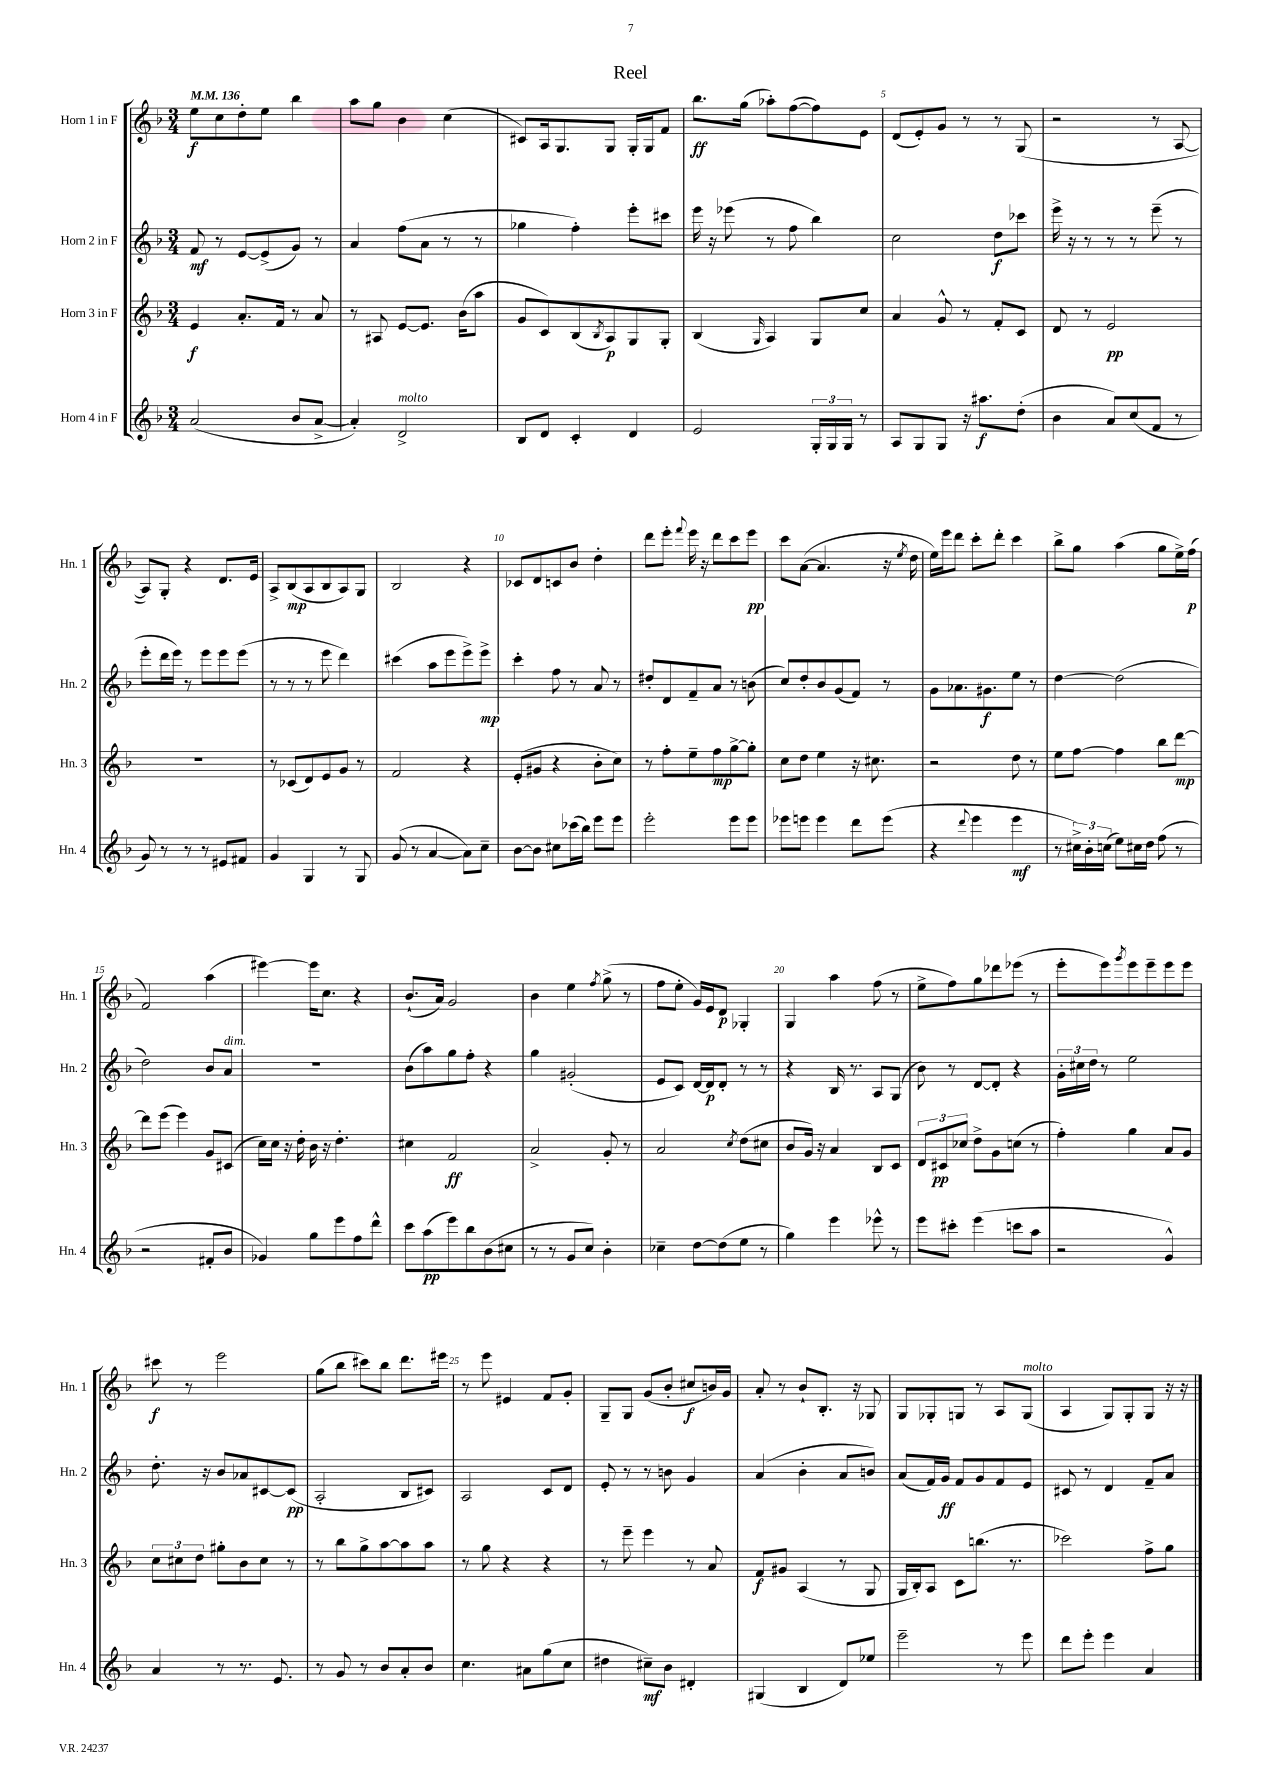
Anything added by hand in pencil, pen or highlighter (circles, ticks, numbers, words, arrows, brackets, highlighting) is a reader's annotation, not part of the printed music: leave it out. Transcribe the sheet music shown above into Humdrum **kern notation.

**kern	**kern	**kern	**kern
*staff4	*staff3	*staff2	*staff1
*clefG2	*clefG2	*clefG2	*clefG2
*k[b-]	*k[b-]	*k[b-]	*k[b-]
*M3/4	*M3/4	*M3/4	*M3/4
*MM136	*MM136	*MM136	*MM136
(2a/	4e/	8f/	8ee\L
.	.	8r	8cc\
.	8.a'/L	[8e/L	8dd'\
.	.	(8e^/]	8ee\J
.	16f/Jk	.	.
8b-/L	8r	8g/J)	4bb-\
[8a^/J	8a/	8r	.
=	=	=	=
4a'/])	8r	4a/	8aa\L
.	8A#/	.	8gg\J
2d^/	[8e/L	(8ff\L	4b-\
.	8.e/]J	8a\J	.
.	.	8r	(4cc\
.	(16b-\LK	.	.
.	8aa\J	8r	.
=	=	=	=
8B-/L	8g/L	4gg-\	8c#/L)
8d/J	8c/)	.	16A/k
.	.	.	8.G/
4c'/	(8B-/	4ff'\)	.
.	8qB-/	.	.
.	8A/)	.	8G/J
4d/	8G/	8eee'\L	16G'/LL
.	.	.	16G/J
.	8G'/J	8ccc#\J	8f/J
=	=	=	=
2e/	(4B-/	16eee\	8.bb-\L
.	.	16r	.
.	.	(8eee-\	.
.	.	.	(16gg\Jk
.	16qqG/	.	.
.	4A/)	8r	8aa-'\L)
.	.	8ff\	([8ff\
24G'/LL	8G/L	4bb-\)	8ff\])
24G/	.	.	.
24G/JJ	.	.	.
8r	8cc/J	.	8e\J
=	=	=	=
8A/L	4a/	2cc\	(8d/L
8G/	.	.	8e'/)
8G/J	8g^^/	.	8g/J
16r	8r	.	8r
8.aa#\L	.	.	.
.	8f'/L	8dd\L	8r
(8dd'\J	8c/J	8ccc-\J	(8G/
=	=	=	=
4b-\	8d/	16eee^\	2r
.	.	16r	.
.	8r	8r	.
8a/L)	2e/	8r	.
(8cc/	.	8r	.
8f/J	.	(8eee~\	8r
8r	.	8r	[8A/
=	=	=	=
8g/)	2.r	8eee'\L	8A/]L)
8r	.	16ddd\L	8G'/J
.	.	16eee\JJ)	.
8r	.	8r	4r
8r	.	8eee\L	.
8e#/L	.	8eee\	8.d/L
8f#/J	.	(8eee\J	.
.	.	.	16e/Jk
=	=	=	=
4g/	8r	8r	8A^/L
.	(8c-/L	8r	(8B-/
4G/	8d/)	8r	8A/
.	8e/	8eee\	8B-/
8r	8g/J	4ddd\)	8A/)
8G/	8r	.	8G/J
=	=	=	=
(8g/	2f/	(4ccc#\	2B-/
8r	.	.	.
[4a/	.	8aa\L	.
.	.	8eee\	.
8a\]L)	4r	8eee^\)	4r
8cc~\J	.	8eee^\J	.
=	=	=	=
[8b-\L	(8e'/L	4ccc'\	8c-/L
8b-\]J	8g#/J	.	8d/
8cc#\L	4r	8ff\	8c/
(16ccc-\L	.	8r	8b-/J
16bb-\JJ)	.	.	.
8eee\L	8b-'\L	8a/	4dd'\
8eee\J	8cc\J)	8r	.
=	=	=	=
2eee'\	8r	8dd#'/L	8ddd\L
.	8ff'\L	8d/	8eee'\J
.	.	.	8qqfff/
.	8ee~\	8f~/	16eee\
.	.	.	16r
.	8ff\	8a/J	8ddd\L
8eee\L	[8gg^\	8r	8ccc\
8eee\J	8gg'\]J	(8b\	8eee\J
=	=	=	=
8eee-\L	8cc\L	8cc/L)	8ccc\L
8eee\J	8dd\J	8dd'/	([8a\J
4eee\	4ee\	8b-/	4.a/]
.	.	(8g/	.
8ddd\L	16r	8f/J)	.
.	8.cc#\	.	.
(8eee\J	.	8r	16r
.	.	.	8qee/
.	.	.	16dd\
=	=	=	=
4r	2r	8g\L	16ee\LL)
.	.	.	16eee\J
.	.	8.a-\	8ddd\J
8qqddd/	.	.	.
4eee\	.	.	8ccc'\L
.	.	8.g#\	.
.	.	.	8ddd'\J
4eee\	8dd\	8ee\J	4ccc\
.	8r	8r	.
=	=	=	=
8r	8ee\L	[4dd\	8bb-^\L
24cc#^\LL)	[8ff\J	.	8gg\J
24b-'\	.	.	.
(24cc\JJ	.	.	.
8ee\L)	4ff\]	(2dd\]	(4aa\
16cc#\L	.	.	.
16dd\JJ	.	.	.
(8ff\	8bb-\L	.	8gg\L
8r	[8ddd\J	.	16ee^\L)
.	.	.	(16ff\JJ
=	=	=	=
2r	8ddd\]L	2dd\)	2f/)
.	(8eee\J	.	.
.	4eee\)	.	.
8f#'/L	8g/L	8b-/L	(4aa\
8b-/J	(8c#/J	8a/J	.
=	=	=	=
4g-/)	16cc\LL)	2.r	[4eee#\)
.	16cc\JJ	.	.
.	16r	.	.
.	16dd'\	.	.
8gg\L	16b-\	.	16eee#\]LK
.	16r	.	8.cc\J
8eee\	4.dd'\	.	.
8ff\	.	.	4r
8ddd^^\J	.	.	.
=	=	=	=
8ccc\L	4cc#\	(8b-\L	(8.b-`/L
(8aa\	.	8aa\)	.
.	.	.	16a/Jk)
8eee\)	2f/	8gg\	2g/
8bb-\	.	8ff'\J	.
(8b-\	.	4r	.
8cc#\J	.	.	.
=	=	=	=
8r	2a^/	4gg\	4b-\
8r	.	.	.
8g/L	.	(2g#'/	4ee\
8cc/J)	.	.	.
.	.	.	8qff/
4b-'\	8g'/	.	(8gg^\
.	8r	.	8r
=	=	=	=
4cc-~\	2a/	8e/L	8ff\L
.	.	8c/J)	8ee'\J
[8dd\L	.	[16d/LL	16g/LL)
.	.	16d/]J	16e/J
(8dd\]	.	8d'/J	8d/J
.	8qcc/	.	.
8ee\J	(8dd\L	8r	4G-'/
8r	8cc#\J	8r	.
=	=	=	=
4gg\)	8b-/L	4r	4G/
.	16g/Jk)	.	.
.	16r	.	.
4eee\	4a/	16B-/	4aa\
.	.	8.r	.
8eee-^^\	8B-/L	8A/L	(8ff\
8r	8c/J	(8G/J	8r
=	=	=	=
8eee\L	12d/L	8b-\)	8ee^\L
.	12c#/	.	.
8ccc#'\J	.	8r	8ff\)
.	12cc-/J	.	.
(4eee\	8dd^\L	[8d/L	8gg\
.	8g\	8d'/]J	8ddd-\
8ccc\L	(8cc\J	4r	(8eee-\J
8aa\J	8r	.	8r
=	=	=	=
2r	4ff'\)	24g'\LL	8eee'\L
.	.	24cc#\	.
.	.	24dd\JJ	.
.	.	8r	8eee\)
.	.	.	8qggg/
.	4gg\	2ee\	8eee\
.	.	.	8eee~\
4g^^/)	8a/L	.	8eee\
.	8g/J	.	8eee\J
=	=	=	=
4a/	12cc\L	8.dd'\	8ccc#\
.	12cc#\	.	.
.	.	.	8r
.	12dd\J	.	.
.	.	16r	.
8r	8gg#'\L	8b-/L	2eee\
8.r	8b-\	8a-/	.
.	8cc#\J	[8c#/	.
8.e/	.	.	.
.	8r	(8c#/]J	.
=	=	=	=
8r	8r	2A'/	(8gg\L
8g/	8bb-\L	.	8bb-\J
8r	8gg^\	.	8ccc#\L)
8b-/L	[8aa\	.	8bb-\J
8a'/	8aa\]	8B-/L	8.ddd\L
8b-/J	8aa\J	8c#/J)	.
.	.	.	16eee#\Jk
=	=	=	=
4.cc\	8r	2A/	8r
.	8gg\	.	8eee\
.	4r	.	4e#/
8a#\L	.	.	.
(8gg\	4r	8c/L	8f/L
8cc\J	.	8d/J	8g'/J
=	=	=	=
4dd#\	8r	8e'/	8G~/L
.	8eee~\	8r	8G/J
8cc#~\L)	4eee\	8r	(8g/L
8b-\J	.	8b\	8b-'/J
4d#'/	8r	4g/	8cc#/L
.	8a/	.	16b/L)
.	.	.	16g/JJ
=	=	=	=
(4G#/	8f/L	(4a/	8a'/
.	8g#/J	.	8r
4B-/	(4A/	4b-'\	8b-`/L
.	.	.	8.B-'/J
8d/L)	8r	8a/L	.
.	.	.	16r
8ee-/J	8G/	8b/J)	8G-/
=	=	=	=
2eee~\	16G/LL	(8a/L	8G/L
.	16B-'/J)	.	.
.	8A/J	16f/L)	8G-'/
.	.	16g/JJ	.
.	8c\L	8f/L	8G/J
.	(8.bb\J	8g/	8r
8r	.	8f/	8A/L
.	8.r	.	.
8eee\	.	8e/J	(8G/J
=	=	=	=
8ddd\L	2ccc-\)	8c#/	4A/
8eee'\J	.	8r	.
4eee\	.	4d/	8G/L)
.	.	.	8G'/
4a/	8ff^\L	8f~/L	8G/J
.	8gg\J	8a/J	16r
.	.	.	16r
==	==	==	==
*-	*-	*-	*-
